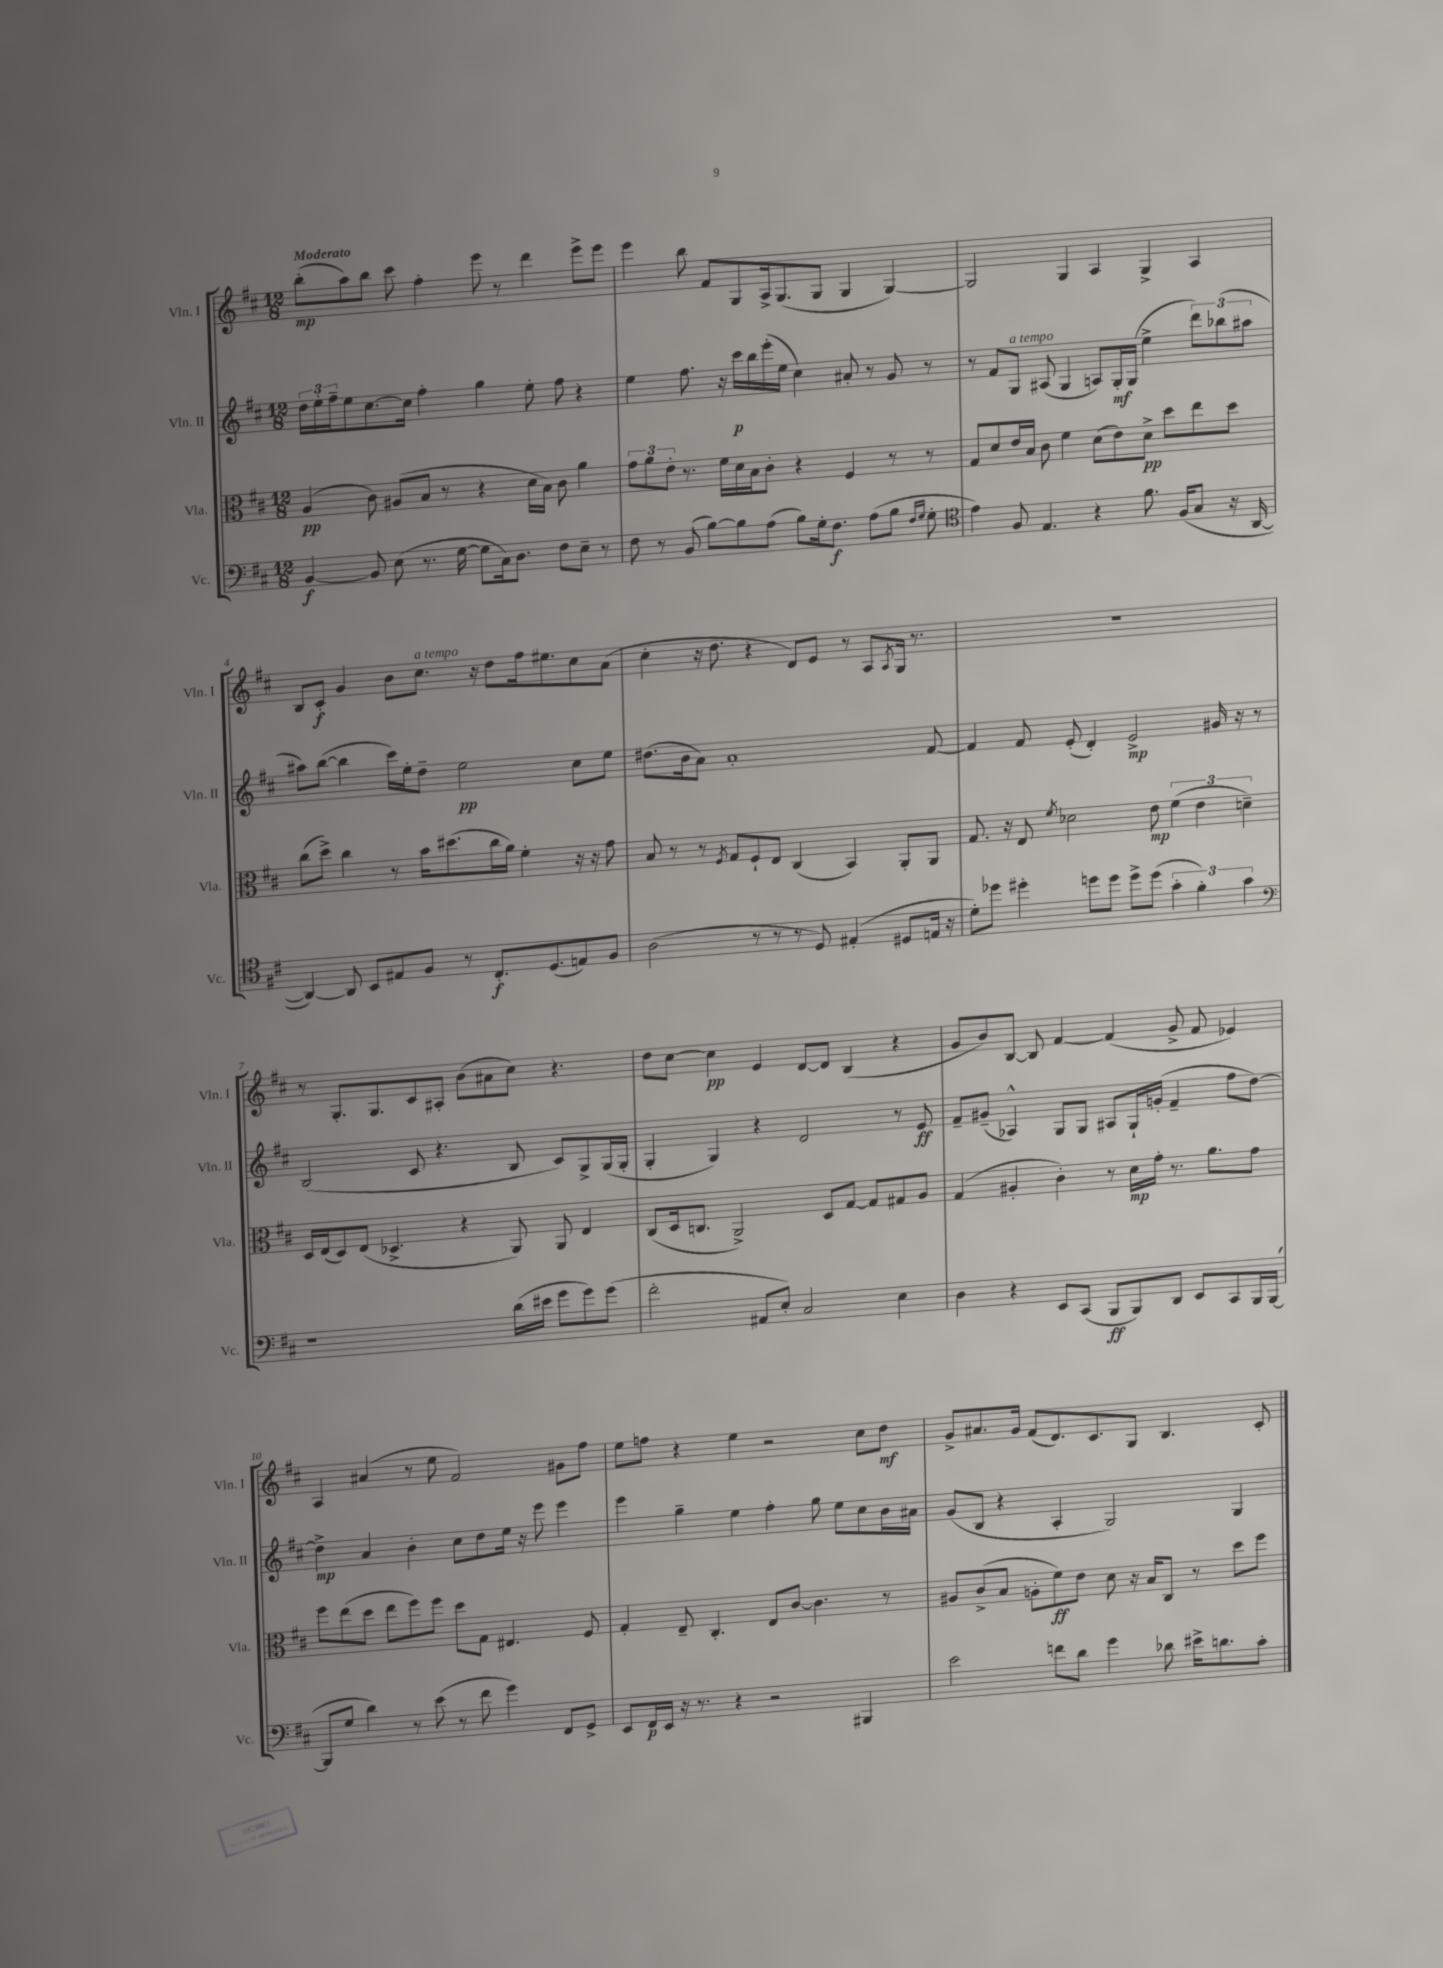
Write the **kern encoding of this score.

**kern	**kern	**kern	**kern
*staff4	*staff3	*staff2	*staff1
*clefF4	*clefC3	*clefG2	*clefG2
*k[f#c#]	*k[f#c#]	*k[f#c#]	*k[f#c#]
*M12/8	*M12/8	*M12/8	*M12/8
[4BB	(4A	24dd	(8bb'
.	.	24ee'	.
.	.	24ff#~	.
.	.	8ee	8aa)
8BB]	8c#)	[8.cc#	8bb
(8E	(8A#	.	8ccc#
.	.	16cc#]	.
8.r	8B	4ff#'	4ff#'
.	8r	.	.
[16G	.	.	.
8G]	4r	4gg	8eee
16C#)	.	.	8r
8.D	.	.	.
.	16d	8ee'	4ddd
.	16B)	.	.
8F#	8c#	8ff#	.
8E~	4a	4r	8eee^
8r	.	.	8eee
=	=	=	=
8F#	12g	4ee	4eee
.	12a	.	.
8r	.	.	.
.	12e'	.	.
(8BB	8.r	8.ff#	8bb
[8B)	.	.	8f#
.	16f#	16r	.
8B]	16d	16ccc#	8G
.	16B	16bb	.
(8A	8c#'	(16eee'	16A^
.	.	16ee	(8.G
8B)	4r	4cc#)	.
16G'	.	.	8G
8.F#	.	.	.
.	4F#	8a#'	4G
(8A	.	8r	.
8B	8r	8g	[4G)
16qqF#	.	.	.
16qqG	.	.	.
8G'	8r	8r	.
=	=	=	=
*clefC4	*	*	*
4e)	8G	8r	2G]
.	8d	8f#	.
8F#	16e	8G	.
.	16B	.	.
4.E	8c#	(8A#	.
.	4f#	4G	4G
4r	(8d	8A)	4A
.	8e)	16G'	.
.	.	(16G	.
8.f#	8d^	4ee^	4G^
.	8dd	.	.
(16F#	.	.	.
8G	8ee	12ddd)	4A
.	.	(12bb-	.
16r	8dd	.	.
.	.	12aa#	.
[16AA	.	.	.
=	=	=	=
4AA_)	(8cc#	8aa#)	8B
.	8dd^)	([8bb	8c#'
8AA]	4cc#	4bb]	4g
8BB	.	.	.
8E#	8r	16ccc#)	8b
.	.	16ee'	.
8F#	16b	8dd~	8.cc#
.	(8.dd#	.	.
8r	.	2ee	.
.	.	.	16r
8.C#'	16cc#	.	8dd
.	16a)	.	.
.	4f#'	.	16ff#
(8.D	.	.	8.ee#
8E)	16r	8cc#	8cc#
.	16r	.	.
8F#	8g	8ee	(8a
=	=	=	=
(2A	8B	(8.dd#	4cc#'
.	8r	.	.
.	.	16b	.
.	8r	8a)	16r
.	.	.	8.dd
.	8qF#	.	.
.	8G	1a'	.
8r	8F#`	.	4r
8r	8E	.	.
8r	(4C#	.	8d)
8D)	.	.	8e
(4E#'	4BB)	.	8r
.	.	.	8A
.	.	.	8qA
8D#	8AA'	.	16G
.	.	.	8.r
16E	8AA	[8f#	.
16r	.	.	.
=	=	=	=
8d')	8.G	4f#]	1.r
8dd-	.	.	.
.	16r	.	.
4dd#'	8E	8f#	.
.	8qf#	.	.
.	2d-	(8e'	.
8dd	.	4d')	.
8dd	.	.	.
8dd^	.	2e^	.
(8dd	8e	.	.
6g'	(6f#	.	.
6f#')	6e	.	.
.	.	16g#	.
.	.	16r	.
6g	6d~)	.	.
.	.	8r	.
=	=	=	=
*clefF4	*	*	*
1r	16D	(2B	8r
.	(16E	.	.
.	8D)	.	8.G'
.	(8E	.	.
.	.	.	8.G
.	4.D-^	.	.
.	.	8c#	8c#
.	.	4.r	8A#'
.	4r	.	(8b
.	.	.	8a#
(16d	8AA)	8B	8cc#)
16e#	.	.	.
8g	8AA	8c#)	4.r
8g)	4E	8G^	.
(8g	.	(16G	.
.	.	16G'	.
=	=	=	=
2f#'	(8C#	4G'	8dd
.	16D	.	[8cc#
.	8.C	.	.
.	.	4G)	4cc#]
.	2AA^)	.	.
8AA#	.	4r	4e
8E')	.	.	.
2C#	.	2d	[8d
.	8D	.	8d]
.	[8G	.	(4B
.	8G]	.	.
4E	8G#	8r	4r
.	8A	8e	.
=	=	=	=
4D	(4G	8f#~	8g
.	.	(8g#~	8b)
4r	4A#'	4A-^^)	[8B
.	.	.	8B]
8EE	4c#')	8G	[4f#
(8CC#	.	8G	.
8BBB	8r	8A#	(4f#]
8BBB)	16d	16G`	.
.	16g'	(16g'	.
8DD	8.r	4f#~	8g^
8EE	.	.	8f#
.	8.a	.	.
8CC#	.	8ff#	4e-)
16BBB	8g	[8dd)	.
([16BBB	.	.	.
=	=	=	=
8BBB]	8ff#	4dd^]	4A
8G	(8ee	.	.
4d)	8dd	4a	(4a#
.	8ee	.	.
8r	8ff#)	4b'	8r
(8e	8ff#	.	8ee
8r	8dd	8cc#	2f#)
8f#	8G	8dd	.
4g)	4.E#	16ee	.
.	.	16r	.
.	.	8eee	.
8FF#	.	4eee	8g#
8GG^	8F#	.	8ff#
=	=	=	=
8EE	4G'	4eee	8ee
16FF#	.	.	8ff
16EE	.	.	.
16r	8E~	4gg~	4r
8.r	.	.	.
.	4.C#'	.	.
4r	.	4ee	4ee
2r	8E	4ff#'	2r
.	[8c#	.	.
.	4.c#]	8gg	.
.	.	8ee	.
4BBB#	.	8cc#	8cc#
.	8r	16b	8dd
.	.	16a#	.
=	=	=	=
2e	8A#	(8g	8g^
.	(8c#^	8B	8.a#
.	8B	4r	.
.	.	.	16g
.	8A'	.	(8f#
8f	8f#)	4A'	8.d)
8d	8e	.	.
.	.	.	8.c#
4g	8d	2G)	.
.	16r	.	8G
.	16B	.	.
8d-	8C#	.	4.B
16e#^	8r	.	.
8.d	.	.	.
.	8dd	4G	.
8c#'	8ff#	.	8c#'
==	==	==	==
*-	*-	*-	*-
